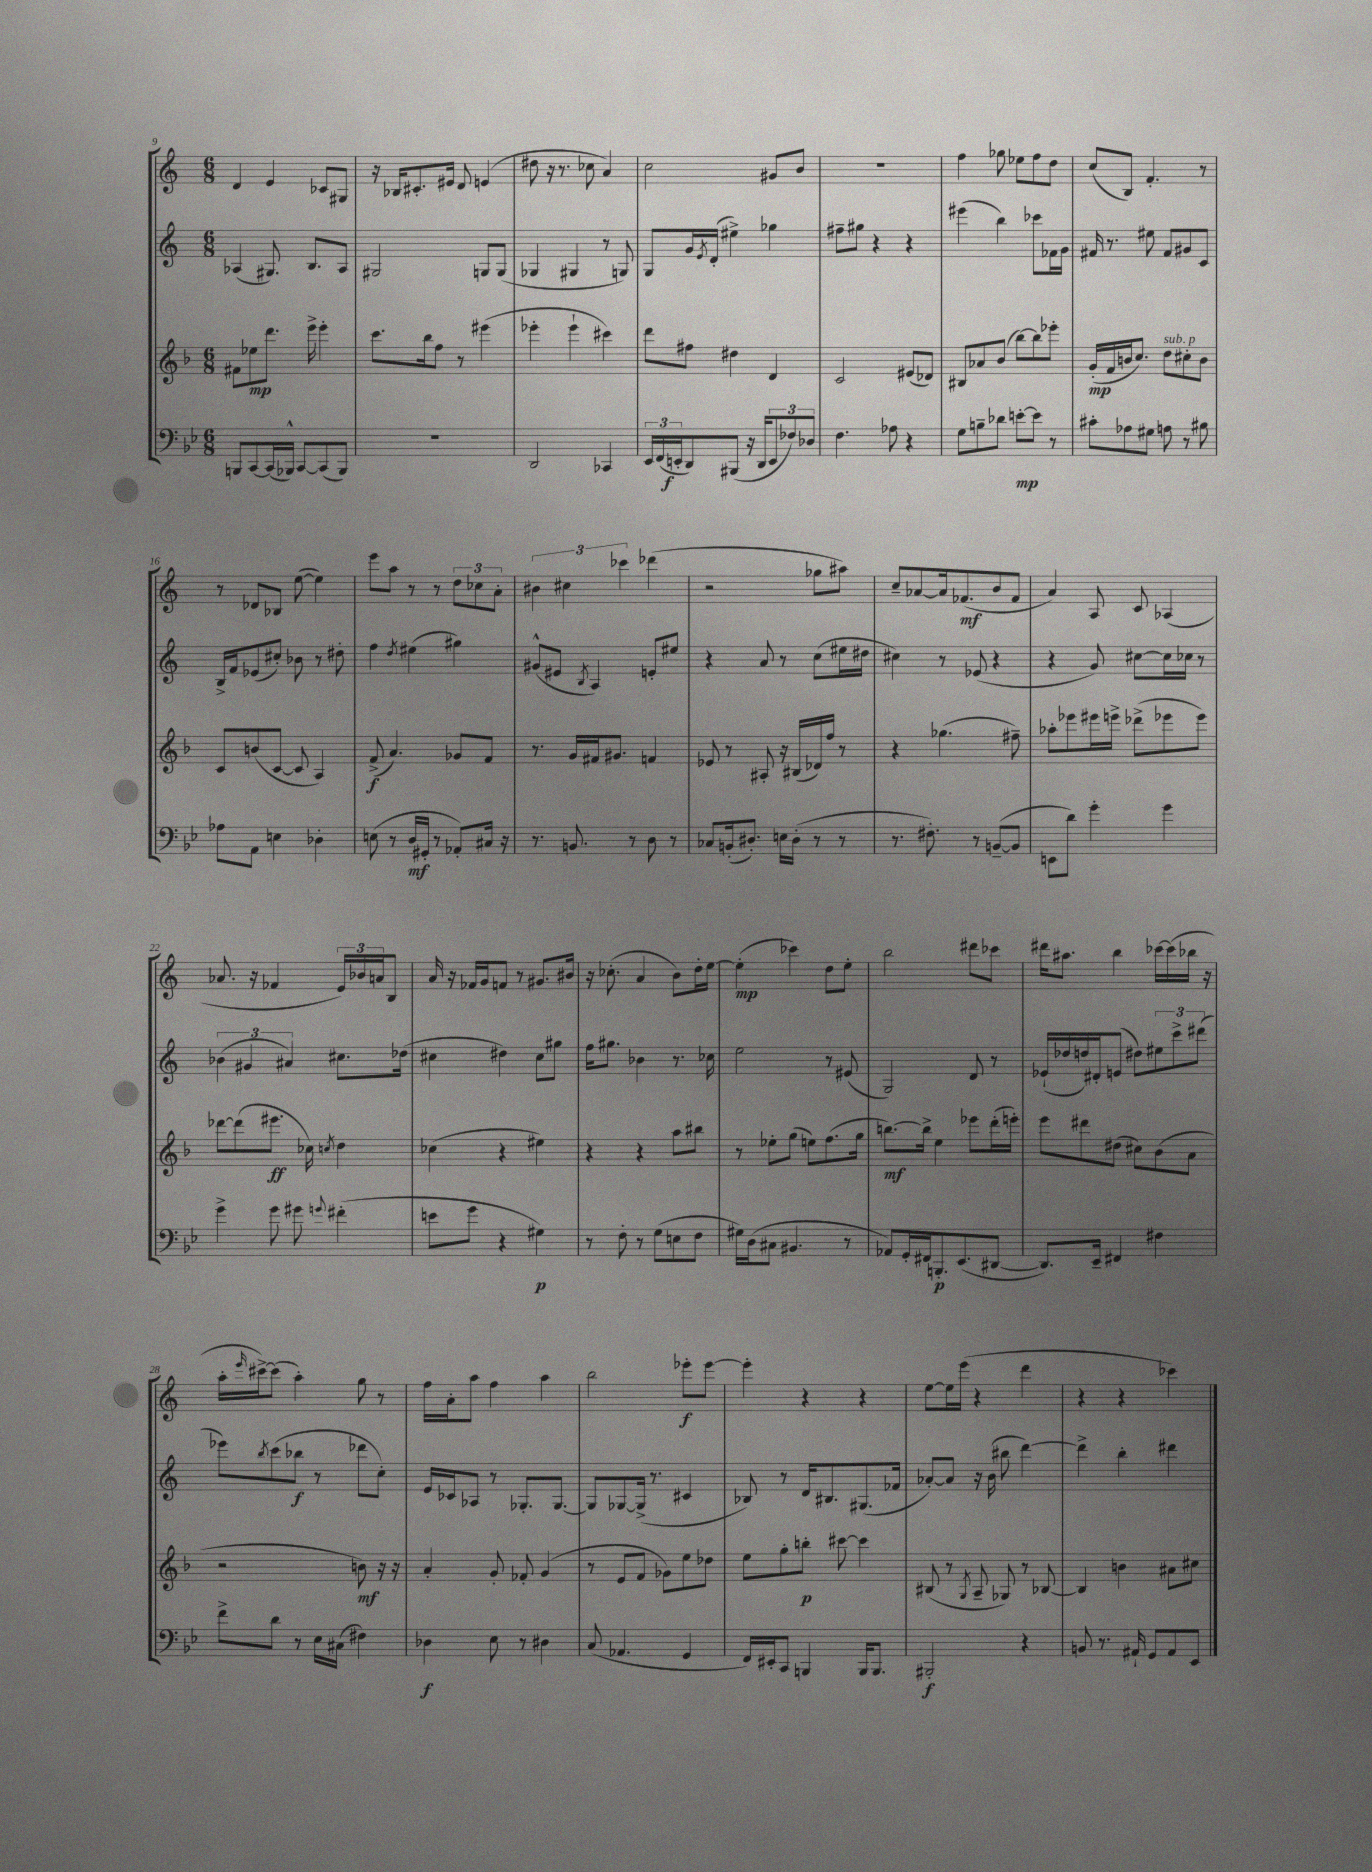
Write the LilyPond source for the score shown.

<<
\new StaffGroup <<
\new Staff = "s0" {
    \clef treble \key c \major \numericTimeSignature \time 6/8
    d'4 e'4 ces'8 gis8 |
    r16 bes16 cis'8.-. eis'16 d'8 e'4( |
    dis''8 r16 r8. ces''8 a'4) |
    c''2 gis'8 b'8 |
    R2. |
    f''4 ges''8 ees''8 f''8 d''8 |
    c''8( b8) f'4.-. r8 |
    r8 des'8 bes8 e''8~( e''4) |
    e'''8 a''8 r8 r8 \tuplet 3/2 { d''8 ces''8 a'8-. } |
    \tuplet 3/2 { bis'4 cis''4 ces'''4 } des'''4( |
    r2 ges''8 ais''8) |
    c''8-- aes'8~ aes'16 fes'8.\mf( b'8 fes'8 |
    a'4) a8 c'8 aes4( |
    aes'8. r16 fes'4 \tuplet 3/2 { e'16) bes'16 a'16 } b8 |
    a'16 r16 fes'16 g'16 f'8 r8 gis'8. bis'16 |
    r16 ces''8.-.( a'4 b'8) d''16-. e''16~ |
    e''4-.\mp( ces'''4) d''8 e''8-. |
    b''2 dis'''8 ces'''8 |
    dis'''16 ais''8. b''4 ces'''16~ ces'''16( bes''16 r16 |
    a''16-. \grace { e'''16 } cis'''16~->) cis'''8( a''4-.) g''8 r8 |
    f''16 a'16-. a''8 f''4 a''4 |
    b''2 ees'''8-.\f ees'''8~ |
    ees'''4-. r4 r4 |
    e''8~ e''16 e'''16( r4 d'''4 |
    r4 r4 ces'''4) \bar "|." |
}
\new Staff = "s1" {
    \clef treble \key c \major \numericTimeSignature \time 6/8
    aes4( gis8.) b8. aes8 |
    gis2 g8 g8( |
    ges4 gis4 r8 g8) |
    g8 g'16 \acciaccatura { e'8 } d'16-.( eis''4->) ges''4 |
    fis''8-- gis''8 r4 r4 |
    eis'''4( b''4) ces'''8 fes'16 g'16 |
    fis'16 r8. eis''8 fis'8 gis'8 c'8 |
    b16-> f'16 ees'8( cis''8-.) bes'8 r8 dis''8-. |
    f''4 \acciaccatura { d''8 } eis''4( gis''4) |
    gis'8-^( eis'8 \acciaccatura { b8 } a4) e'8-. eis''8 |
    r4 a'8 r8 c''8( eis''16 dis''16 |
    cis''4) r8 ees'8( r4 |
    r4 g'8) cis''8~ cis''16 ces''16 r8 |
    \tuplet 3/2 { bes'4( gis'4 ais'4) } cis''8. des''16( |
    cis''4 dis''4) cis''8 gis''8 |
    f''16 gis''8. bes'4 r8. ces''16 |
    e''2 r8 eis'8( |
    g2) d'8 r8 |
    ees'16-!( des''16 d''16) dis'16-. e'8( dis''8) \tuplet 3/2 { eis''8 c'''8-> dis'''8( } |
    ees'''8) \acciaccatura { b''8 } c'''8( bes''8\f r8 des'''8 c''8-.) |
    e'16 ces'16 aes8 r8 ges8.-. ges8.~ |
    ges8 ges8~ ges16->( r8. cis'4 |
    bes8) r8 d'16 bis8. gis8.( fes'16 |
    aes'8~-.) aes'8 r16 b'16( bis''8 d'''4~) |
    d'''4-> b''4-. dis'''4 \bar "|." |
}
\new Staff = "s2" {
    \clef treble \key f \major \numericTimeSignature \time 6/8
    fis'8 ees''8\mp d'''8. e'''16-> e'''4-. |
    c'''8. bes''16 f''8 r8 eis'''4( |
    ees'''4-. ees'''4-! cis'''4) |
    d'''8 fis''8 dis''4 d'4 |
    c'2 eis'8( des'8) |
    bis8 aes'8 bes'8( bes''8~) bes''8 ees'''8-. |
    g'16-.\mp( f'16 b'16 c''8.) d''8^\markup { \italic "sub. p" } cis''8-. b'8 |
    c'8 b'8( c'8~ c'8 a4) |
    f'8->\f( a'4.) ges'8 f'8 |
    r8. g'16 fis'16 gis'8. f'4 |
    ees'8 r8 ais8-. r16 bis16( des'16) f''16 r8 |
    r4 ges''4.( fis''8--) |
    aes''8-. ees'''8 eis'''16 e'''16-> des'''8->( ees'''8 ees'''8) |
    des'''8~ des'''8( eis'''8.\ff ces''16) \acciaccatura { c''8 } d''4 |
    ces''4( r4 eis''4) |
    r4 r4 a''8 bis''8 |
    r8 ees''8-. g''8( e''8) f''8.( g''16 |
    b''8.~\mf) b''16-> e''4 ees'''8 d'''16-.( e'''16-.) |
    e'''8 dis'''8 dis''8( cis''8) bes'8( a'8 |
    r2 b'8\mf) r16 r16 |
    a'4-. g'8-. fes'8-. g'4( |
    r8 e'8 f'8 ges'8) e''8 des''8 |
    e''8 g''8-. b''8-.\p cis'''8~ cis'''4 |
    bis8( r8 \acciaccatura { g8 } a8-- ges8) r8 bes8~ |
    bes4 b'4 ais'8 cis''8 \bar "|." |
}
\new Staff = "s3" {
    \clef bass \key bes \major \numericTimeSignature \time 6/8
    b,,8 c,8~ c,16( bes,,16-^) c,8~ c,8( bes,,8) |
    R2. |
    d,2 ces,4 |
    \tuplet 3/2 { ees,16 f,16( e,16-.\f } d,8) bis,,8( r16 d,16 \tuplet 3/2 { e,8 fes8) des8 } |
    f4. aes8 r4 |
    g8 b8-- des'8 e'8~-.\mp e'8 r8 |
    cis'8-. aes8 gis8 a8 r8 bis8 |
    aes8 a,8 e4 des4-. |
    e8( r8 d16\mf gis,16-. r8 aes,8-.) cis16 r16 |
    r8. b,8. r8 d8 r8 |
    ces8 b,16-.( dis8.-.) e16 dis16-.( r8 r8 |
    r8. fis8.-.) r8 b,8~--( b,8 |
    e,8 d'8) g'4-. g'4 |
    g'4-> g'8 gis'8 \appoggiatura { g'8 } fis'4-.( |
    e'8 g'8 r4 gis4\p) |
    r8 f8-. r8 g8( e8 f8 |
    gis16) d16( cis8 bis,4. r8 |
    aes,8) g,16-. fis,16 b,,8.-.\p ees,8.( dis,8~ |
    dis,8.) ees,16-- fis,4 fis4 |
    f'8-> d'8 r8 ees16 cis16( fis4) |
    des4\f ees8 r8 dis4 |
    c8( aes,4. g,4 |
    f,16) eis,16-. c,8 b,,4 b,,16 b,,8. |
    bis,,2-.\f r4 |
    b,8 r8. ais,16-! g,8 ais,8 ees,8 \bar "|." |
}
>>
>>
\layout { \context { \Score currentBarNumber = #9 } }
